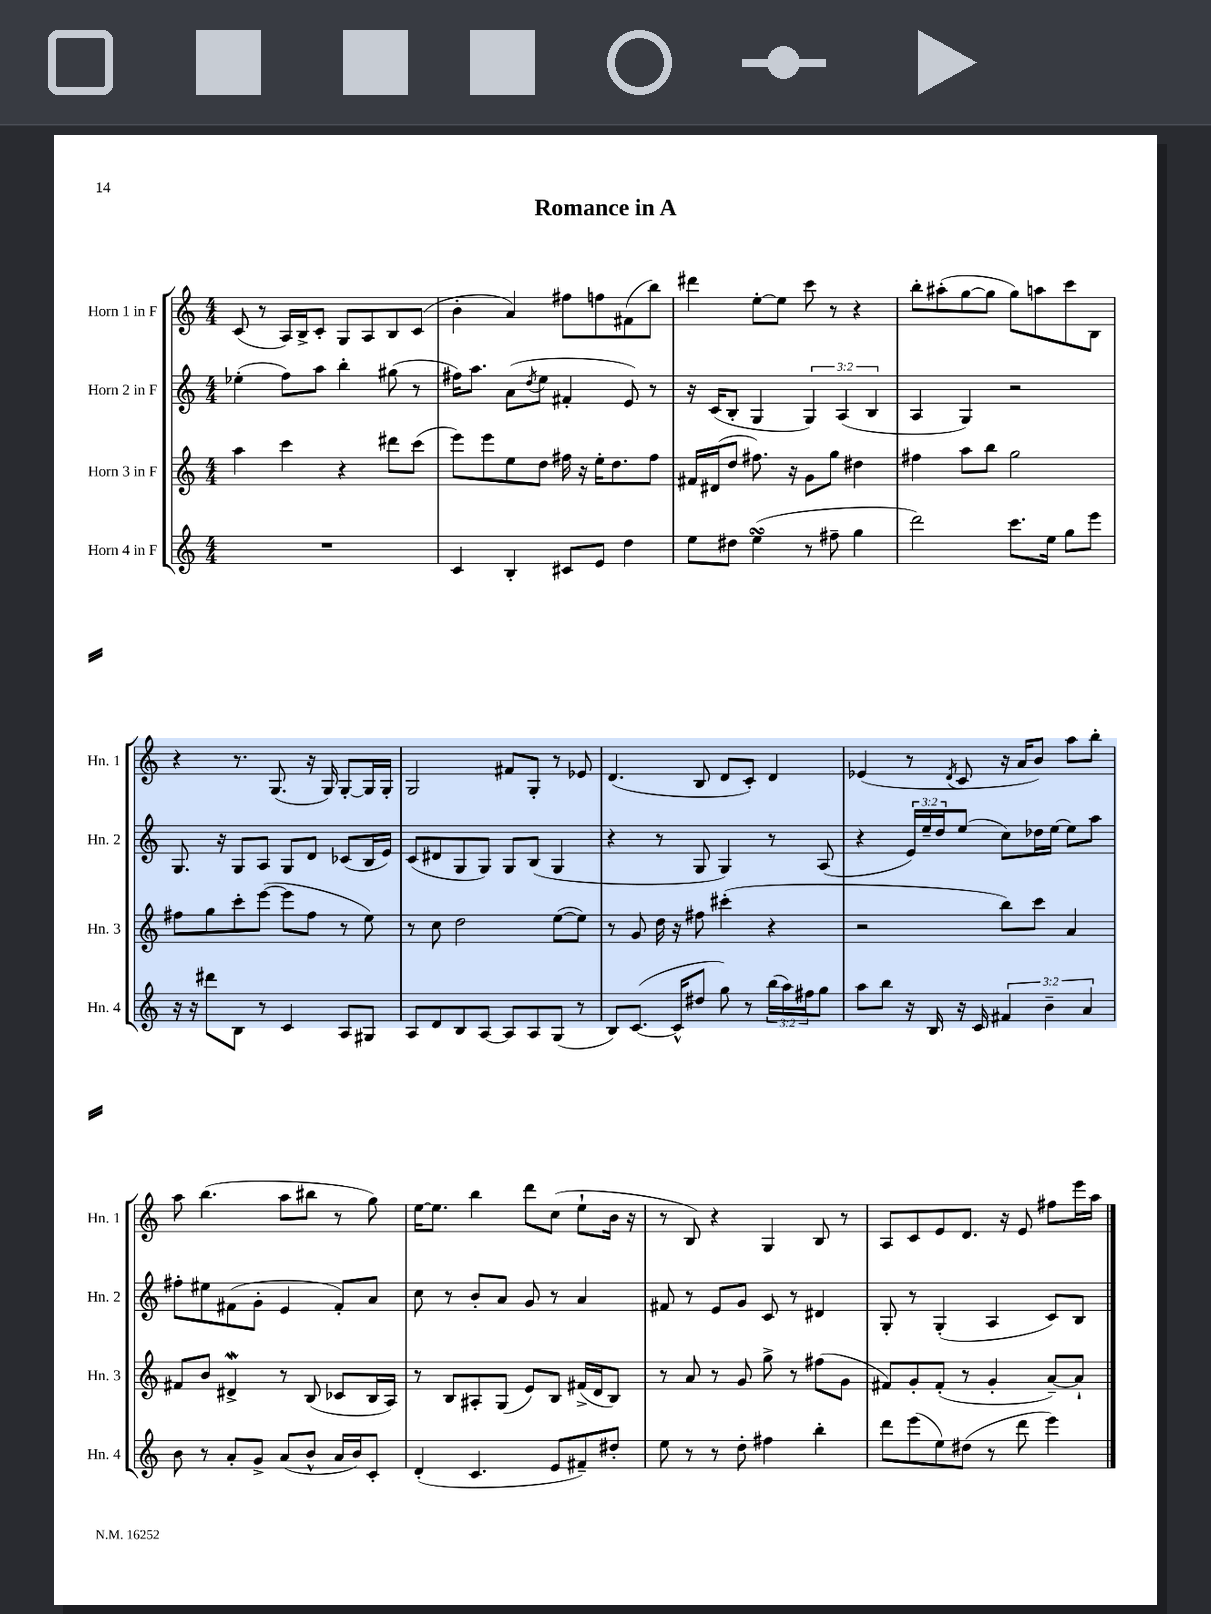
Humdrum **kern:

**kern	**kern	**kern	**kern
*staff4	*staff3	*staff2	*staff1
*clefG2	*clefG2	*clefG2	*clefG2
*k[]	*k[]	*k[]	*k[]
*M4/4	*M4/4	*M4/4	*M4/4
1r	4aa	(4ee-'	(8c
.	.	.	8r
.	4ccc	8ff)	16A)
.	.	.	16B^
.	.	8aa	8c'
.	4r	4bb'	8G
.	.	.	8A
.	8ddd#	(8gg#	8B
.	(8ccc	8r	(8c
=	=	=	=
4c	8eee)	16ff#)	4b'
.	.	8.aa	.
.	8eee	.	.
4B'	8ee	(8a	4a)
.	.	8qdd	.
.	8dd	8ee	.
8c#	16ff#	4f#'	8ff#
.	16r	.	.
8e	16ee'	.	8ff
.	8.dd	.	.
4dd	.	8e)	(8f#
.	8ff#	8r	8bb)
=	=	=	=
8ee	16f#	16r	4ddd#
.	(16d#	(16c	.
8dd#	8dd	8B'	.
(4ee	8.ff#)	4G	[8ee'
.	.	.	8ee]
.	16r	.	.
8r	8g	6G)	8ccc
8ff#~	8gg	.	8r
.	.	(6A	.
4gg	4dd#	.	4r
.	.	6B	.
=	=	=	=
2ddd)	4ff#	4A	8bb'
.	.	.	(8aa#'
.	8aa	4G)	[8gg
.	8bb	.	8gg]
8.ccc	2gg	2r	8gg)
.	.	.	8aa
16ee	.	.	.
8gg	.	.	8ccc
8eee	.	.	8B
=	=	=	=
16r	8ff#	8.G	4r
16r	.	.	.
8ddd#	8gg	.	.
.	.	16r	.
8B	8ccc'	8G	8.r
8r	([8eee	8A	.
.	.	.	(8.G
4c	8eee]	8G	.
.	8ff#	8d	16r
.	.	.	16G)
8A	8r	(8c-	[8G'
8G#	8ee)	16B	16G]
.	.	16e)	16G'
=	=	=	=
8A	8r	(8c	2G
8d	8cc	8d#	.
8B	2dd	8G	.
[8A	.	8G)	.
8A]	.	8G	8f#
8A	.	(8B	8G'
(8G	([8ee	4G	8r
8r	8ee])	.	8e-
=	=	=	=
8B)	8r	4r	(4.d
([8.c	8g	.	.
.	16dd	8r	.
16c^^]	16r	.	.
8dd#	8ff#	8G	8B
8gg)	(4ccc#'	4G)	8d
8r	.	.	8c')
(24bb	4r	8r	4d
24aa)	.	.	.
24ff#	.	.	.
8gg	.	(8A	.
=	=	=	=
8aa	2r	4r	(4e-
8bb	.	.	.
16r	.	24e)	8r
.	.	24ee~	.
16B	.	.	.
.	.	24dd	.
.	.	.	8qd
16r	.	(8ee	8c
16c	.	.	.
6f#	8bb)	8cc)	16r
.	.	.	16a
.	8ccc	16dd-	8b)
6b~	.	.	.
.	.	[16ee	.
.	4a	8ee]	8aa
6a	.	.	.
.	.	8aa	8bb'
=	=	=	=
8b	8f#	8ff#'	8aa
8r	8b	8ee#	(4.bb
8a'	4d#^	(8f#	.
8g^	.	8g'	.
(8a	8r	4e	8aa
8b^^	(8B	.	8bb#
16a	8c-	8f#')	8r
16b)	.	.	.
8c'	16B	8a	8gg)
.	16A)	.	.
=	=	=	=
(4d'	8r	8cc	[16ee
.	.	.	8.ee]
.	8B	8r	.
4.c	8A#'	8b'	4bb
.	(8G	8a	.
.	8e)	8g	8ddd
8e	8B	8r	(8cc
8f#~)	(16f#^	4a	8ee`
.	16d	.	.
8dd#'	8B)	.	16b
.	.	.	16r
=	=	=	=
8ee	8r	8f#	8r
8r	8a	8r	8B)
8r	8r	8e	4r
8dd'	8g	8g	.
4ff#	8gg^	8c	4G
.	8r	8r	.
4bb'	(8ff#	4d#	8B
.	8g	.	8r
=	=	=	=
8ddd	8f#)	8G'	8A
(8eee	8g'	8r	8c
8ee)	(8f#'	(4G'	8e
(8dd#	8r	.	8.d
8r	4g'	4A	.
.	.	.	16r
8ddd	.	.	8e
4eee)	[8a~)	8c)	8ff#
.	8a`]	8B	16eee
.	.	.	16aa
==	==	==	==
*-	*-	*-	*-
